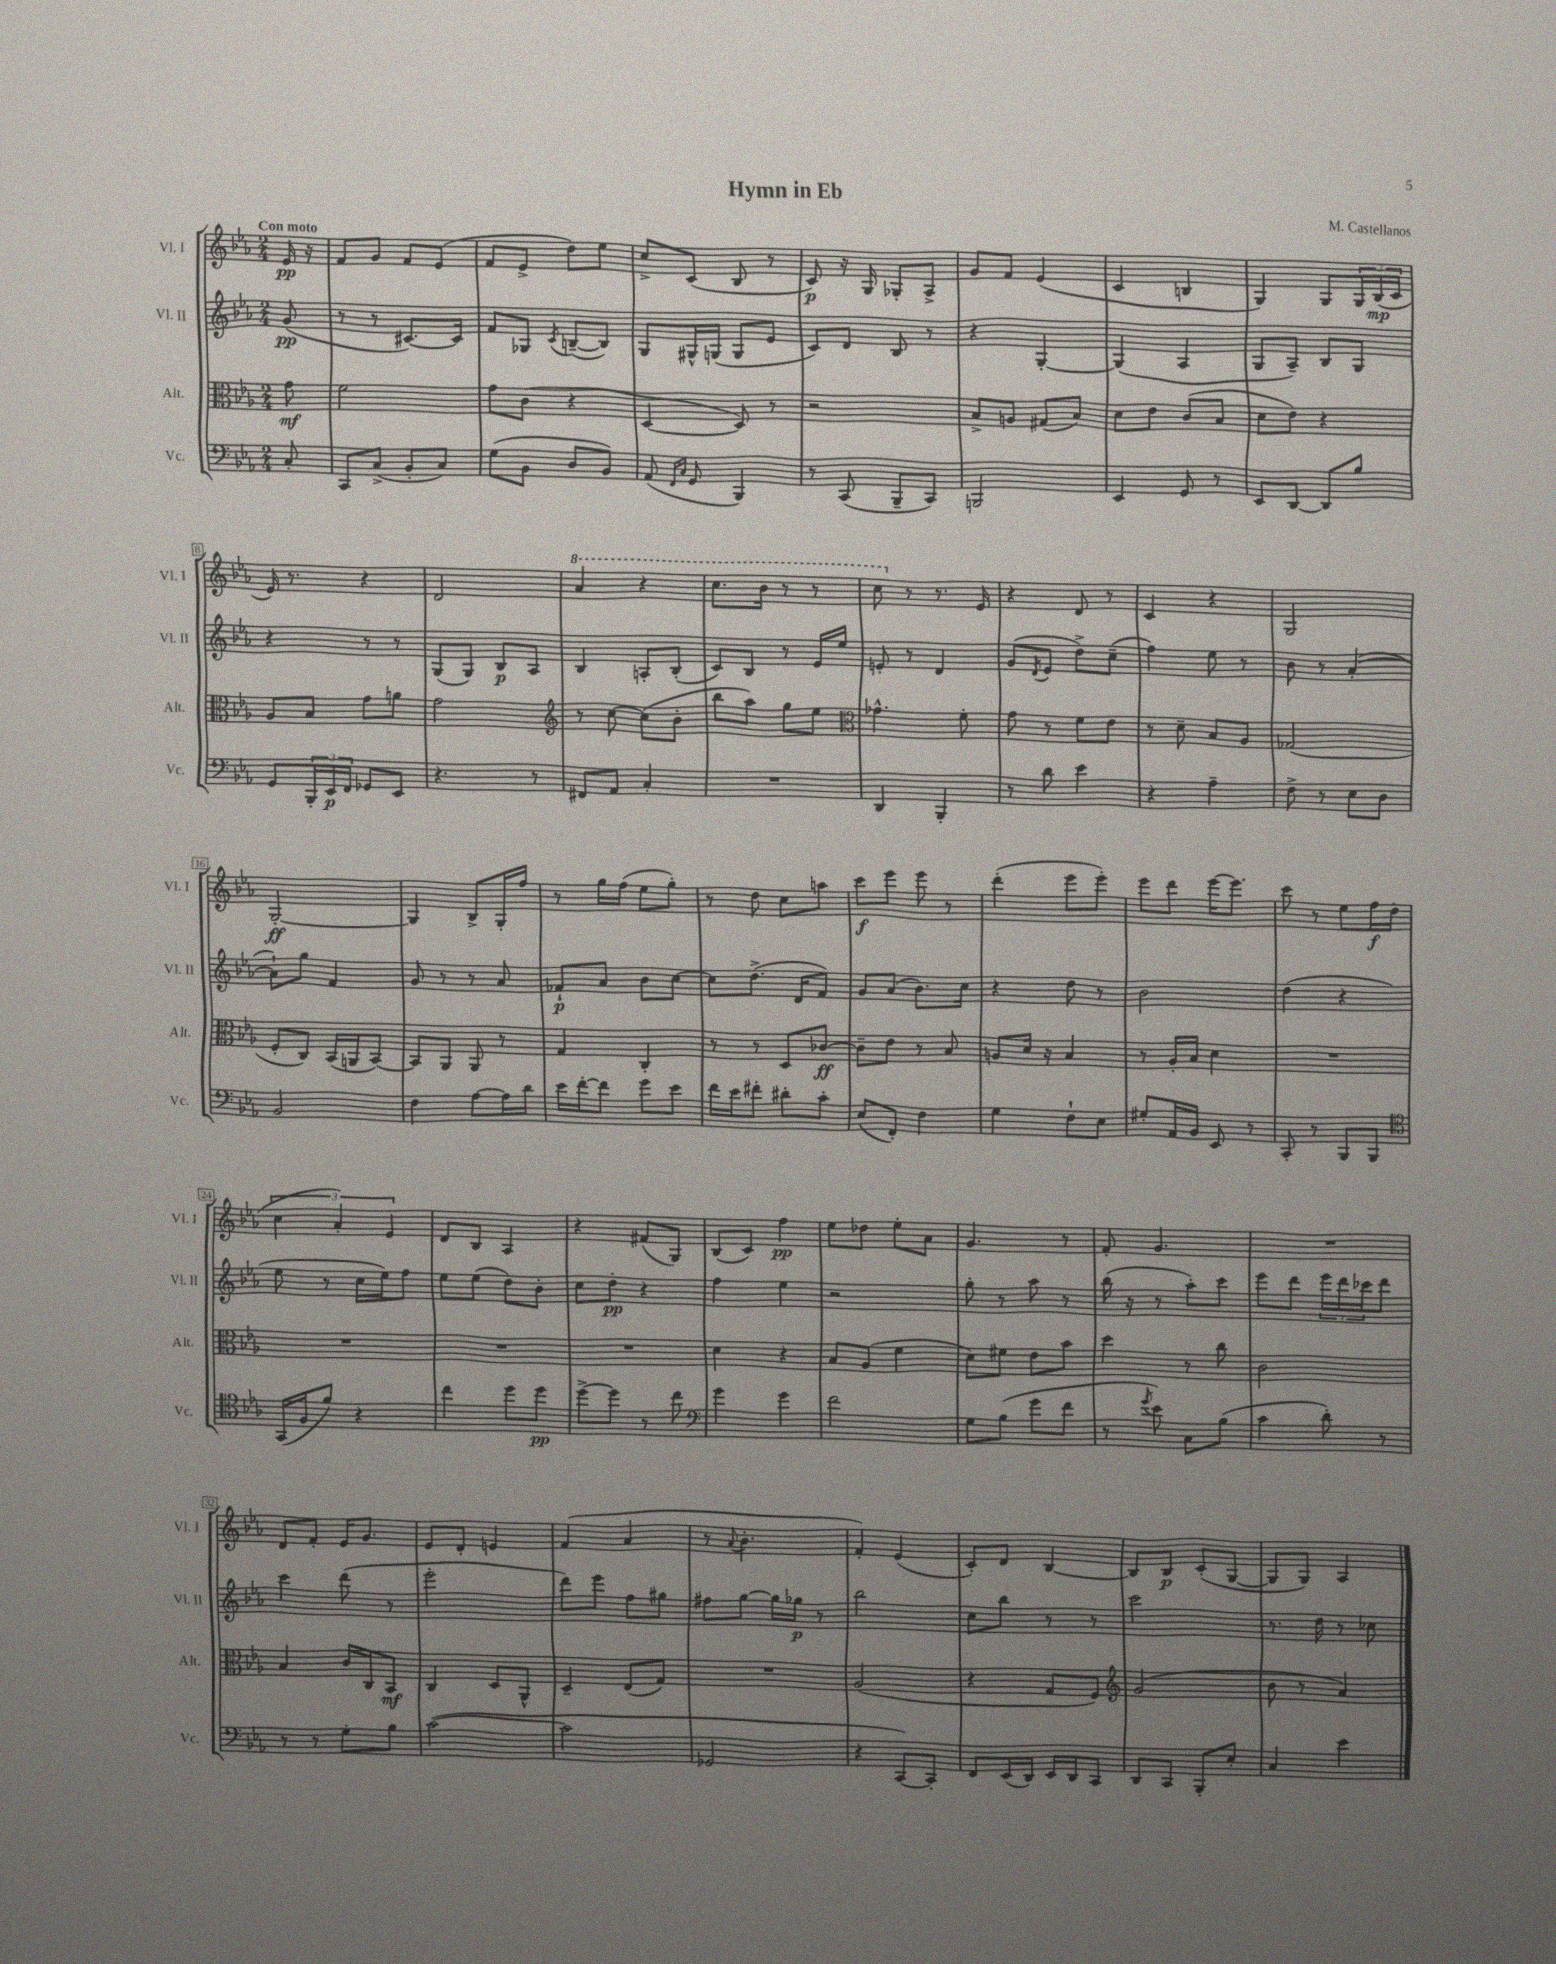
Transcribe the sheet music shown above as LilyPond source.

\header { title = "Hymn in Eb" composer = "M. Castellanos" }
<<
\new StaffGroup <<
\new Staff = "s0" \with { instrumentName = "Vl. I" shortInstrumentName = "Vl. I" } {
    \clef treble \key ees \major \numericTimeSignature \time 2/4 \partial 8 \tempo "Con moto"
    ees'16\pp r16 |
    f'8 g'8 f'8 ees'8( |
    f'8 ees'8-> d''8) ees''8 |
    c''8-> c'8( bes8 r8 |
    c'8\p) r16 g16 ges8-. aes8-> |
    g'8 f'8 ees'4( |
    c'4 b4 |
    g4) g8 \tuplet 3/2 { g16 bes16\mp( c'16 } |
    ees'16) r8. r4 |
    d'2 |
    \ottava #1 aes''4 r4 |
    c'''8. bes''16 r8 r8 |
    c'''8 \ottava #0 r8 r8. ees'16 |
    r4 d'8 r8 |
    c'4 r4 |
    g2 |
    g2~-.\ff |
    g4 bes8-> g16-. f''16 |
    r8 g''16 f''16( ees''8 g''8-.) |
    r8 d''8 c''8 a''8 |
    c'''8\f ees'''8 ees'''8 r8 |
    d'''4-.( ees'''8 ees'''8-.) |
    ees'''8 d'''8 ees'''16~ ees'''8. |
    c'''8 r8 ees''8 f''16\f d''16( |
    \tuplet 3/2 { c''4 aes'4-.) ees'4 } |
    d'8 bes8 aes4 |
    r4 fis'8( g8) |
    bes8( c'8) f''4\pp |
    ees''8 des''8 ees''8-. aes'8 |
    g'4. r8 |
    f'8-. g'4. |
    R2 |
    d'8 f'8-. ees'16 g'8. |
    ees'8 d'8-. e'4 |
    f'4( aes'4 |
    r8 \appoggiatura { aes'8 } bes'4.-. |
    f'4-.) ees'4( |
    c'8-.) d'8 bes4~ |
    bes8 bes8\p c'8-.( g8~ |
    g8 g8) aes4 \bar "|." |
}
\new Staff = "s1" \with { instrumentName = "Vl. II" shortInstrumentName = "Vl. II" } {
    \clef treble \key ees \major \numericTimeSignature \time 2/4 \partial 8
    g'8\pp( |
    r8 r8 cis'8.~) cis'16 |
    f'8 ges8 \acciaccatura { c'8 } b8~--( b8) |
    g8 gis16-^ g16( g8 ees'8 |
    c'8) d'8 bes8 r8 |
    r4 g4~-. |
    g4( aes4 |
    g8 aes8--) bes8 g8 |
    r4 r8 r8 |
    g8( g8) bes8\p aes8 |
    bes4 a8-. bes8-.( |
    c'8) bes8 r8 ees'16 ees''16 |
    e'8-. r8 d'4 |
    g'8( \acciaccatura { d'8 } ees'8 d''8->) c''8--( |
    f''4) ees''8 r8 |
    bes'8 r8 aes'4~-.( |
    aes'8-!) g''8 f'4 |
    g'8 r8 r8 aes'8 |
    fes'8-!\p aes'8 bes'8 c''8~ |
    c''8 d''8.->( d'16 f'8) |
    g'8 aes'8( bes'8.) c''16 |
    r4 d''8 r8 |
    bes'2 |
    d''4( r4 |
    ees''8 r8 c''16 ees''16) f''8 |
    ees''8 ees''8( d''8) bes'8-. |
    c''8 d''8-.\pp r4 |
    f''4 ees''4 |
    r2 |
    g''8-. r8 aes''8 r8 |
    bes''16( r16 r8 aes''8-.) c'''8 |
    ees'''8 d'''8 \tuplet 3/2 { ees'''16 d'''16 ces'''16 } d'''8 |
    c'''4 d'''8( r8 |
    ees'''2-. |
    d'''8) ees'''8 f''8 gis''8 |
    fis''8 g''8~ g''16 ges''16\p r8 |
    bes''2 |
    c''8 bes''8 r8 r8 |
    c'''2 |
    r8. d''16 r8 ces''8 \bar "|." |
}
\new Staff = "s2" \with { instrumentName = "Alt." shortInstrumentName = "Alt." } {
    \clef alto \key ees \major \numericTimeSignature \time 2/4 \partial 8
    g'8\mf |
    f'2 |
    g'8 c'8( r4 |
    d4~ d8) r8 |
    r2 |
    bes8-> a8 gis8( bes8) |
    d'8 ees'8 c'8( bes8 |
    d'8 ees'8) r4 |
    aes8 bes8 g'8 a'8 |
    g'2 |
    \clef treble r8 c''8~ c''8( bes'8-. |
    bes''8 aes''8) g''8 ees''8 |
    \clef alto ges'4.-^ f'8-. |
    g'8 r8 f'8 ees'8 |
    r8 d'8-- bes8 aes8 |
    ges2( |
    f8-. c8) bes,16( a,16 bes,8~) |
    bes,8 aes,8 aes,8 r8 |
    g4 c4-. |
    r8 r8 d8 ces'8~\ff |
    ces'8-- ees'8 r8 bes8 |
    a8 d'16 r16 bes4 |
    r8 aes16-. bes16 d'4 |
    R2 |
    R2 |
    R2 |
    R2 |
    d'4 r4 |
    bes8 aes8( f'4 |
    d'8) fis'8 ees'8 bes'8 |
    d''4 r8 c''8 |
    c'2 |
    bes4 c'16 c16 bes,8\mf |
    c4 d8 aes,8-^ |
    d4-- ees8( g8) |
    R2 |
    aes2( |
    r4 g8 f8) |
    \clef treble g'2( |
    bes'8 r8 aes'4) \bar "|." |
}
\new Staff = "s3" \with { instrumentName = "Vc." shortInstrumentName = "Vc." } {
    \clef bass \key ees \major \numericTimeSignature \time 2/4 \partial 8
    c8-. |
    c,8 c8->( bes,8-. c8) |
    g8( bes,8 d8 bes,8) |
    aes,8( \grace { f,16 c16 } g,8 bes,,4) |
    r8 c,8( bes,,8-- c,8) |
    b,,2 |
    ees,4 g,8 r8 |
    ees,8 d,8~ d,8 bes8 |
    g,8 \tuplet 3/2 { bes,,16-. ees,16\p f,16 } ges,8 ees,8 |
    r4. r8 |
    fis,8 aes,8 c4-. |
    R2 |
    d,4 bes,,4-. |
    r8 d'8 ees'4 |
    r4 aes4-- |
    f8-> r8 ees8 d8 |
    bes,2 |
    f4 aes8~ aes16 d'16 |
    ees'16 f'16~-. f'8 g'8 ees'8 |
    f'16 ees'16 fis'8-. dis'8-. c'8-. |
    ees8( f,8-.) f4 |
    g4 f8-! ees8 |
    gis8-. aes,16 bes,16 ees,8 r8 |
    c,8-. r8 bes,,8 bes,,8 |
    \clef tenor g,16( f16 f'8) r4 |
    c''4 d''8 d''8\pp |
    d''8~-> d''8 r8 c''8 |
    \clef bass g'4 g'4 |
    f'2 |
    g8 bes8( g'8 f'8 |
    r8 \acciaccatura { g'8 } ees'8) c8 bes8( |
    c'4 d'8-.) r8 |
    r8 r8 g8-. bes8 |
    c'2~( |
    c'2 |
    ges,2 |
    r4 c,8~) c,8-. |
    f,8 ees,16( d,16) ees,16 d,16 c,8 |
    d,8 c,8 bes,,8-. ees8-. |
    c4 ees'4 \bar "|." |
}
>>
>>
\layout { \context { \Score \override BarNumber.stencil = #(make-stencil-boxer 0.1 0.3 ly:text-interface::print) } }
